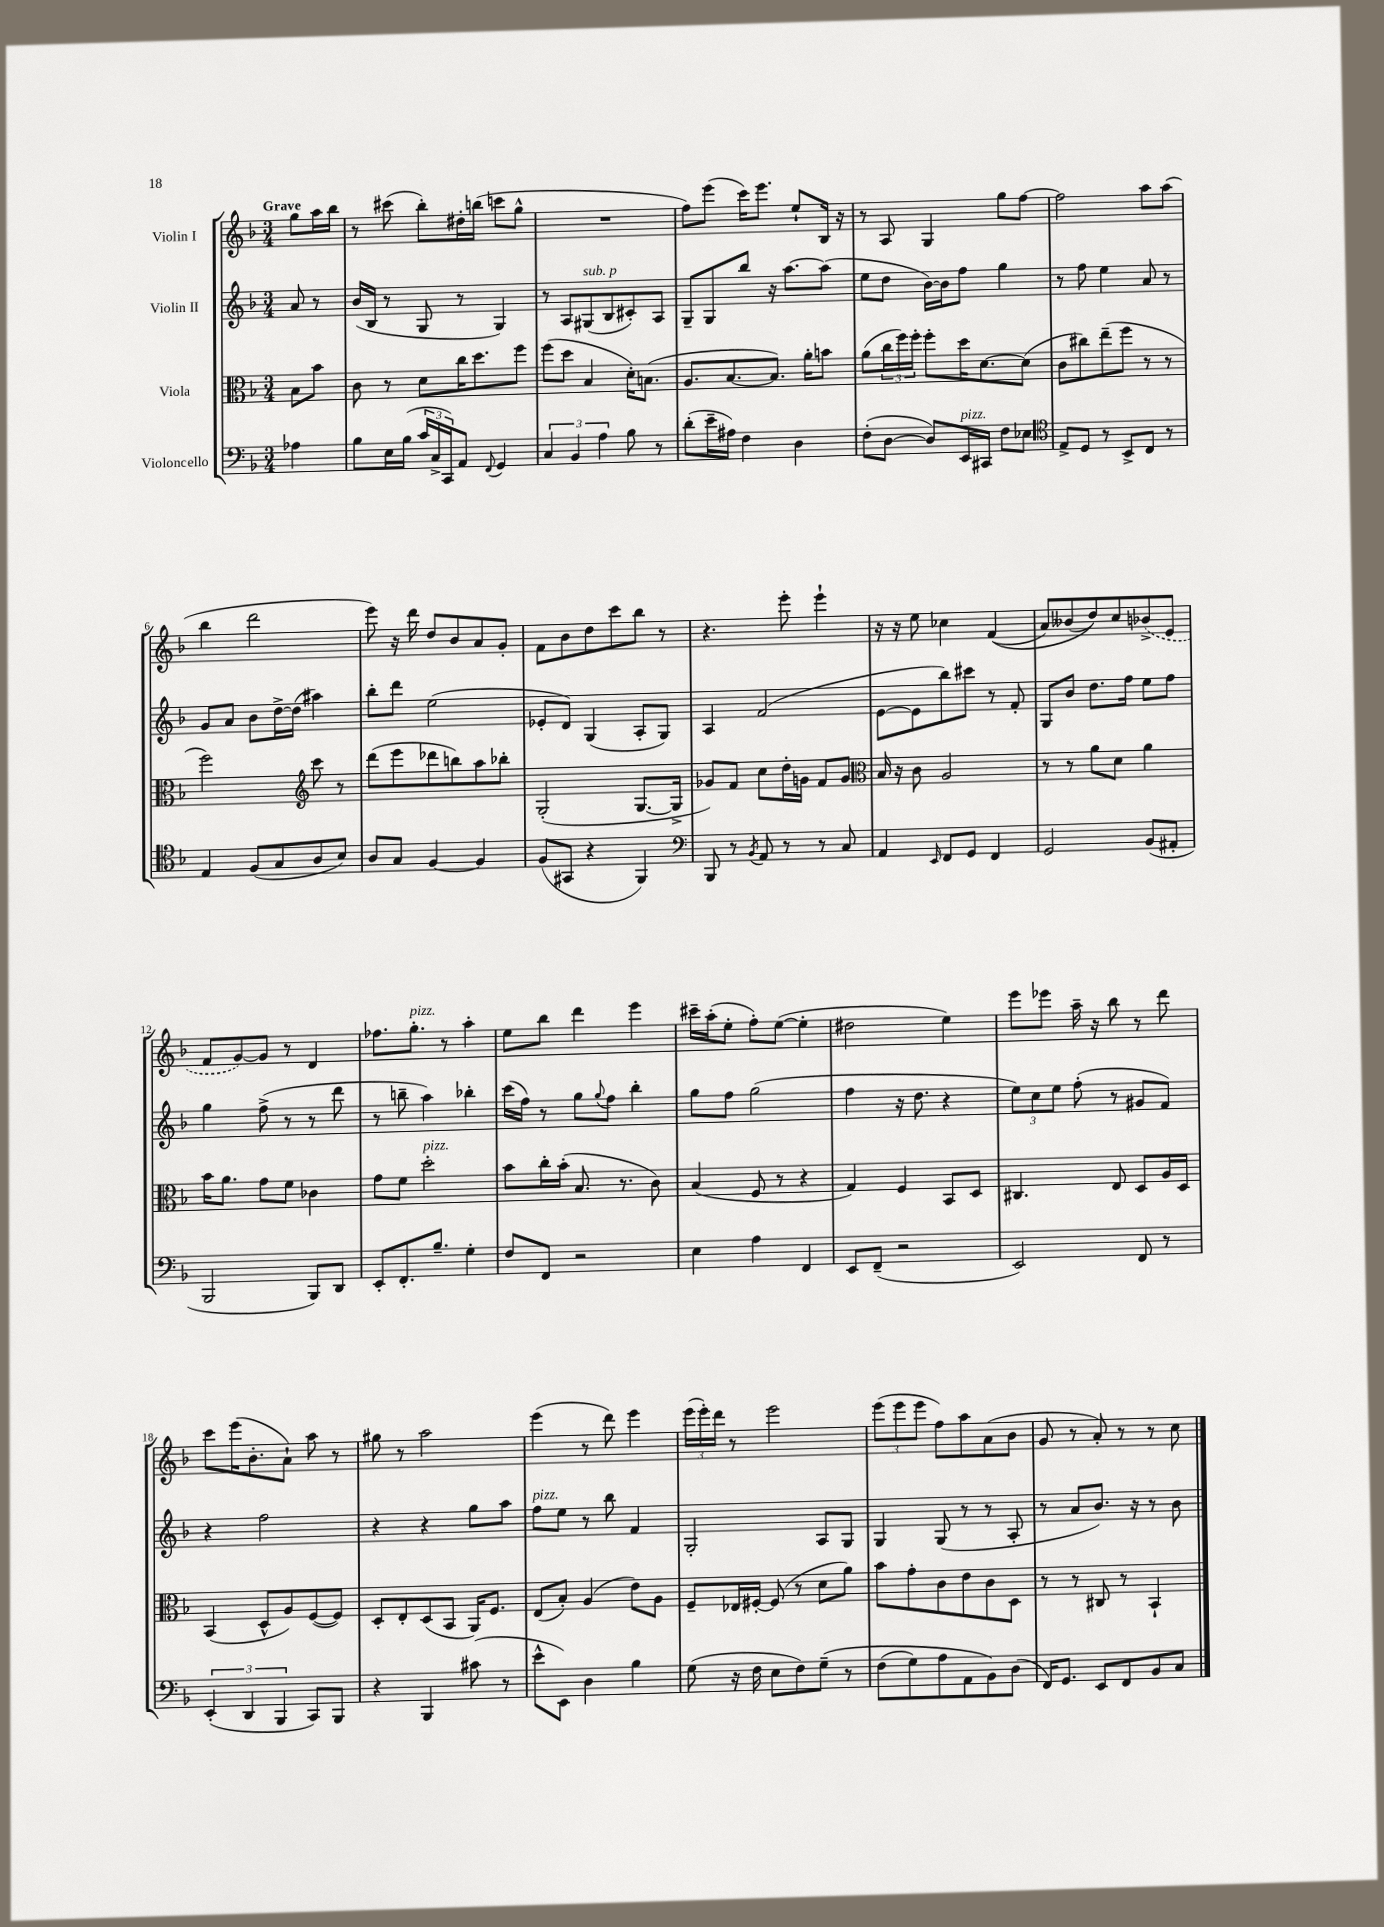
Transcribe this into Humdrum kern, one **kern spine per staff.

**kern	**kern	**kern	**kern
*staff4	*staff3	*staff2	*staff1
*clefF4	*clefC3	*clefG2	*clefG2
*k[b-]	*k[b-]	*k[b-]	*k[b-]
*M3/4	*M3/4	*M3/4	*M3/4
4A-	8B-	8a	8gg
.	8b-	8r	16aa
.	.	.	16bb-
=	=	=	=
8B-	8c	(16b-	8r
.	.	16B-	.
16E	8r	8r	(8ccc#
(16B-	.	.	.
24c	8d	8G	8bb-')
24C^	.	.	.
24CC)	.	.	.
8AA	16cc	8r	16dd#'
.	8.dd	.	(16bb
8qqFF	.	.	.
4GG	.	4G)	8ccc
.	8ff	.	8gg^^
=	=	=	=
6C	(8ff	8r	2.r
.	8dd	8A	.
6BB-	.	.	.
.	4B-	(8G#	.
6A	.	.	.
.	.	8B-	.
8B-	16d')	8c#')	.
.	(8.B	.	.
8r	.	8A	.
=	=	=	=
(8d'	8.A	8G~	8ff)
16e~	.	8G	(8eee
16A#)	[8.B-	.	.
4F	.	8bb-	16ccc)
.	.	.	8.eee
.	8.B-])	16r	.
.	.	[8.aa	.
4D	.	.	8ee`
.	16a'	.	.
.	8b	(8aa]	16B-
.	.	.	16r
=	=	=	=
(8F'	(8a	8ee	8r
[8D	24cc	8dd	8A
.	24ff)	.	.
.	24ff'	.	.
8D])	8ff'	[16b-)	4G
.	.	16b-]	.
16EE	16dd	8ff	.
16CC#	[8.d	.	.
8F	.	4gg	8gg
8E-	(8d]	.	[8ff
=	=	=	=
*clefC4	*	*	*
8E^	8c	8r	2ff]
8D	8cc#)	8ff	.
8r	(8ee~	4ee	.
8BB-^	8ff	.	.
8C	8r	8a	8aa
8r	8r	8r	(8aa
=	=	=	=
4E	2ff)	8g	4bb-
.	.	8a	.
(8F	.	8b-	2ddd
8G	.	[16dd^	.
.	.	(16dd]	.
*	*clefG2	*	*
8A	8ccc	4aa#)	.
8B-)	8r	.	.
=	=	=	=
8A	(8ddd	8bb-'	8eee)
8G	8eee	8ddd	16r
.	.	.	16ddd
[4F	8ddd-	(2ee	8dd
.	8bb)	.	8b-
4F]	8aa	.	8a
.	8bb-'	.	8g'
=	=	=	=
(8F	(2G'	8e-'	8f
8GG#	.	8d)	8b-
4r	.	(4G	8dd
.	.	.	8ccc
4FF)	[8.G	8A'	8bb-
.	.	8G)	8r
.	16G^]	.	.
=	=	=	=
*clefF4	*	*	*
8BBB-	8g-)	4A	4.r
8r	8f	.	.
8qBB-	.	.	.
8AA	8cc	(2f	.
8r	16dd'	.	8eee'
.	16g	.	.
8r	8f	.	4eee`
8C	8g	.	.
=	=	=	=
*	*clefC3	*	*
4AA	16B-	[8e	16r
.	16r	.	16r
.	8c	8e]	8ee
16qqEE	.	.	.
8FF	2A	8bb-)	4cc-
8GG	.	8ccc#	.
4FF	.	8r	&((4f
.	.	8f'	.
=	=	=	=
2GG	8r	8G	8a)
.	8r	8b-	(8b--
.	8a	8.dd	8dd)&)
.	8d	.	8cc
.	.	16ff	.
(8BB-	4a	8ee	(8b-^
8AA#'	.	8ff	8e
=	=	=	=
2BBB-	16b-	4gg	8f
.	8.a	.	.
.	.	.	[8g)
.	8g	(8ff^	8g]
.	8f	8r	8r
8BBB-)	4c-	8r	4d
8DD	.	8ddd	.
=	=	=	=
8EE'	8g	8r	8.ff-
8.FF'	8f	8bb~	.
.	.	.	8.gg'
.	2dd'	4aa)	.
8.B-~	.	.	.
.	.	.	8r
4G'	.	4bb-'	4aa'
=	=	=	=
8F	8b-	(16ccc	8ee
.	.	16ff)	.
8FF	16cc'	8r	8bb-
.	(16b-'	.	.
2r	8.B-	8gg	4ddd
.	.	8qqgg	.
.	.	8ff	.
.	8.r	.	.
.	.	4bb-'	4eee
.	8c)	.	.
=	=	=	=
4E	(4B-	8gg	16ccc#~
.	.	.	(16aa'
.	.	8ff	8ee'
4A	8F	(2gg	8ff')
.	8r	.	([8ee
4FF	4r	.	4ee']
=	=	=	=
8EE	4G)	4ff	2dd#
(8FF~	.	.	.
2r	4F	16r	.
.	.	8.dd	.
.	8BB-	4r	4ee)
.	8D	.	.
=	=	=	=
2EE)	4.C#	12ee)	8eee
.	.	12cc	.
.	.	.	8eee-
.	.	12ee	.
.	.	(8ff'	16aa~
.	.	.	16r
.	8E	8r	8bb-
8FF	8D	8g#	8r
8r	16A	8f)	8ddd
.	16D	.	.
=	=	=	=
(6EE'	(4BB-	4r	8ccc
.	.	.	(16eee
6DD	.	.	.
.	.	.	8.b-'
.	8D^^	2ff	.
6BBB-	.	.	.
.	8A)	.	8a`)
8CC)	([8F	.	8aa
8BBB-	8F])	.	8r
=	=	=	=
4r	8D'	4r	8gg#
.	8E'	.	8r
4BBB-	(8D	4r	2aa
.	8BB-	.	.
(8c#	16AA)	8gg	.
.	8.F	.	.
8r	.	8aa	.
=	=	=	=
8e^^	(8E	8ff	(4eee
8EE)	8B-')	8ee	.
4D	(4A	8r	8r
.	.	8bb-	8ddd)
4B-	8e)	4f	4eee
.	8A	.	.
=	=	=	=
(8G	8F~	2G'	(24eee
.	.	.	24eee')
.	.	.	24ddd
16r	16E-	.	8r
16F	[16F#'	.	.
8E	(8F#]	.	2eee
8F)	8r	.	.
&(8G~	8d	8A	.
8r	8a)	8G	.
=	=	=	=
(8F	8b-	4G	(12eee
.	.	.	12eee
8G)	8g'	.	.
.	.	.	12eee
8A	8c	(8G	8ff)
8AA	8e	8r	8aa
8BB-&)	8c	8r	(8a
(8D	8D	8A'	8b-
=	=	=	=
16FF)	8r	8r	8g
8.GG	.	.	.
.	8r	8a	8r
8EE	8C#	8.b-)	8a')
8FF	8r	.	8r
.	.	16r	.
8BB-	4BB-`	8r	8r
8C	.	8b-	8cc
==	==	==	==
*-	*-	*-	*-
